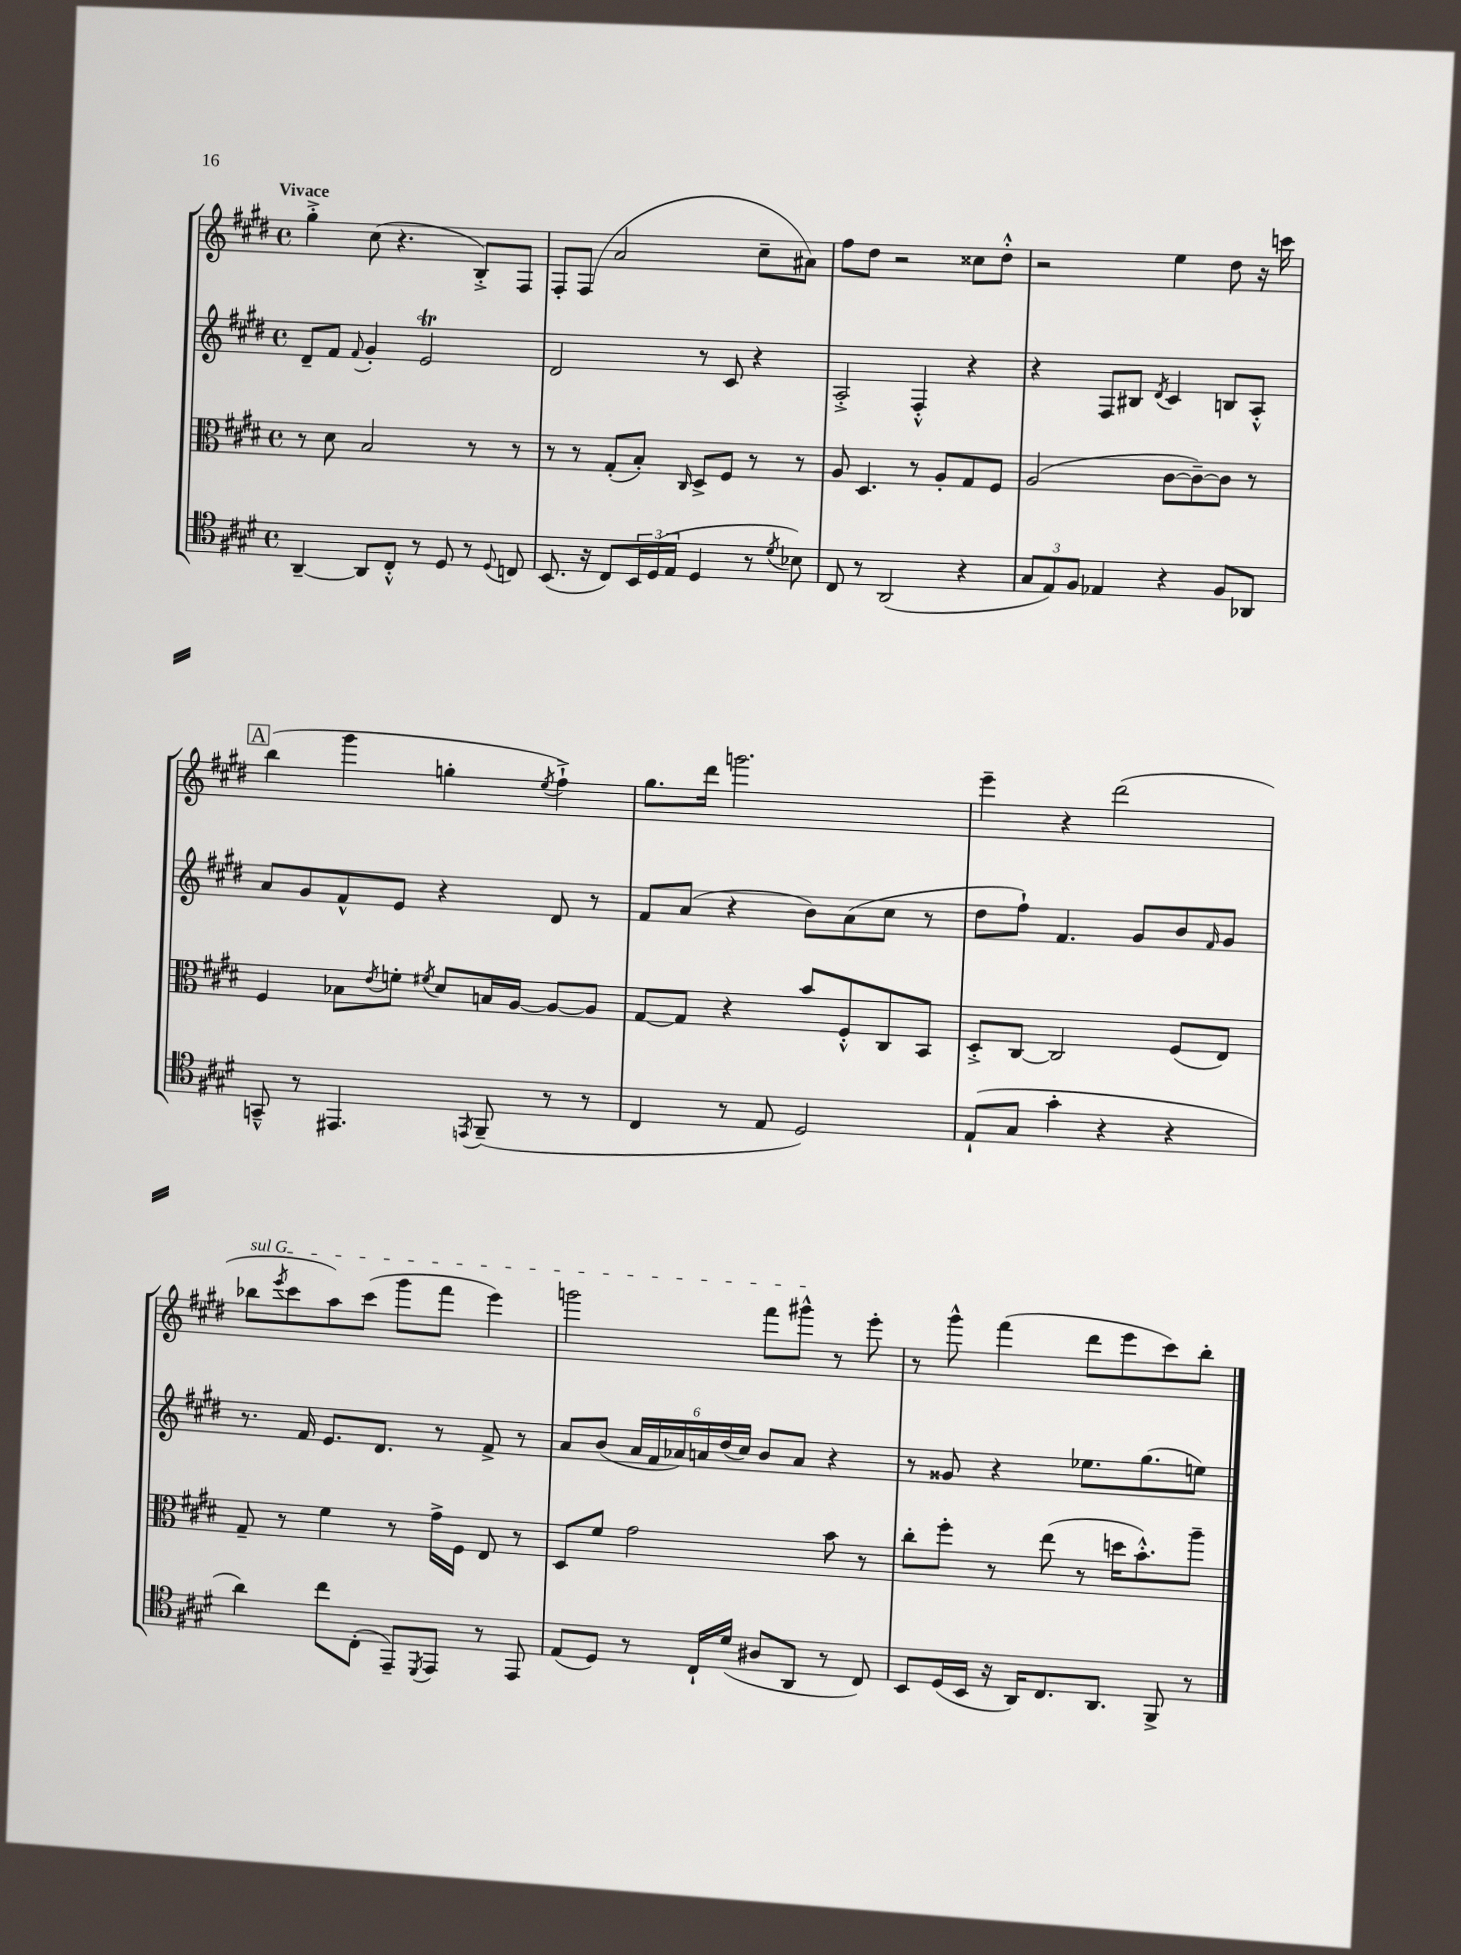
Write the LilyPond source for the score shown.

<<
\new StaffGroup <<
\new Staff = "s0" {
    \clef treble \key e \major \defaultTimeSignature \time 4/4 \tempo "Vivace"
    gis''4-.-> cis''8( r4. b8-.->) fis8 |
    fis8-. fis8( a'2 cis''8-- ais'8) |
    fis''8 dis''8 r2 cisis''8 dis''8-.-^ |
    r2 e''4 dis''8 r16 c'''16 |
    \mark \markup { \box "A" } b''4( gis'''4 g''4-. \acciaccatura { e''8 } fis''4-!->) |
    gis''8. dis'''16 g'''2. |
    e'''4-- r4 dis'''2( |
    \once \override TextSpanner.bound-details.left.text = \markup { \italic "sul G" } bes''8\startTextSpan \acciaccatura { e'''8 } cis'''8 a''8) cis'''8( gis'''8 fis'''8 e'''4) |
    g'''2 fis'''8 gis'''8-^\stopTextSpan r8 e'''8-. |
    r8 gis'''8-^ fis'''4( dis'''8 e'''8 cis'''8) b''8-. \bar "|." |
}
\new Staff = "s1" {
    \clef treble \key e \major \defaultTimeSignature \time 4/4
    dis'8-- fis'8 \appoggiatura { fis'8 } gis'4-. e'2\trill |
    dis'2 r8 cis'8 r4 |
    a2-.-> fis4-.-^ r4 |
    r4 fis8 bis8 \acciaccatura { dis'8 } cis'4 b8 a8-.-^ |
    \mark \markup { \box "A" } a'8 gis'8 fis'8-^ e'8 r4 dis'8 r8 |
    fis'8 a'8( r4 b'8) a'8( cis''8 r8 |
    dis''8 fis''8-!) fis'4. gis'8 b'8 \grace { fis'16 } gis'8 |
    r8. fis'16 e'8. dis'8. r8 fis'8-> r8 |
    a'8 b'8( \tuplet 6/4 { a'16 fis'16 aes'16) a'16 dis''16( cis''16) } b'8 a'8 r4 |
    r8 gisis'8 r4 ees''8. gis''8.( e''8) \bar "|." |
}
\new Staff = "s2" {
    \clef alto \key e \major \defaultTimeSignature \time 4/4
    r8 dis'8 b2 r8 r8 |
    r8 r8 gis8-.( b8-.) \grace { cis16 } dis8-> fis8 r8 r8 |
    a8 dis4. r8 a8-. gis8 fis8 |
    a2( cis'8~ cis'8~--) cis'8 r8 |
    \mark \markup { \box "A" } fis4 bes8 \acciaccatura { e'8 } f'8-. \acciaccatura { fis'8 } dis'8 b16 a16~ a8~ a8 |
    gis8~ gis8 r4 b'8 fis8-.-^ cis8 b,8 |
    dis8-.-> cis8~ cis2 fis8( e8) |
    gis8-- r8 fis'4 r8 gis'16-> fis16 e8 r8 |
    dis8 fis'8 gis'2 b'8 r8 |
    cis''8-. fis''8-. r8 e''8( r8 d''16 b'8.-.-^) a''8-- \bar "|." |
}
\new Staff = "s3" {
    \clef tenor \key e \major \defaultTimeSignature \time 4/4
    a,4~-- a,8 cis8-.-^ r8 dis8 r8 \appoggiatura { dis8 } c8 |
    b,8.( r16 cis8) \tuplet 3/2 { b,16 dis16( e16 } dis4 r8 \acciaccatura { dis'8 } bes8) |
    cis8 r8 a,2( r4 |
    \tuplet 3/2 { gis8 e8) fis8 } ees4 r4 fis8 aes,8 |
    \mark \markup { \box "A" } g,8---^ r8 eis,4. \acciaccatura { e,8 } fis,8--( r8 r8 |
    cis4 r8 e8 dis2) |
    e8-!( gis8 gis'4-. r4 r4 |
    a'4) cis''8 cis8-.( e,8--) \acciaccatura { dis,8 } e,8 r8 e,8 |
    e8( dis8) r8 cis16-! dis'16( ais8 a,8 r8 cis8) |
    b,8 dis16( b,16 r16 a,16) cis8. a,8. fis,8-> r8 \bar "|." |
}
>>
>>
\layout { \context { \Score \remove "Bar_number_engraver" } }
